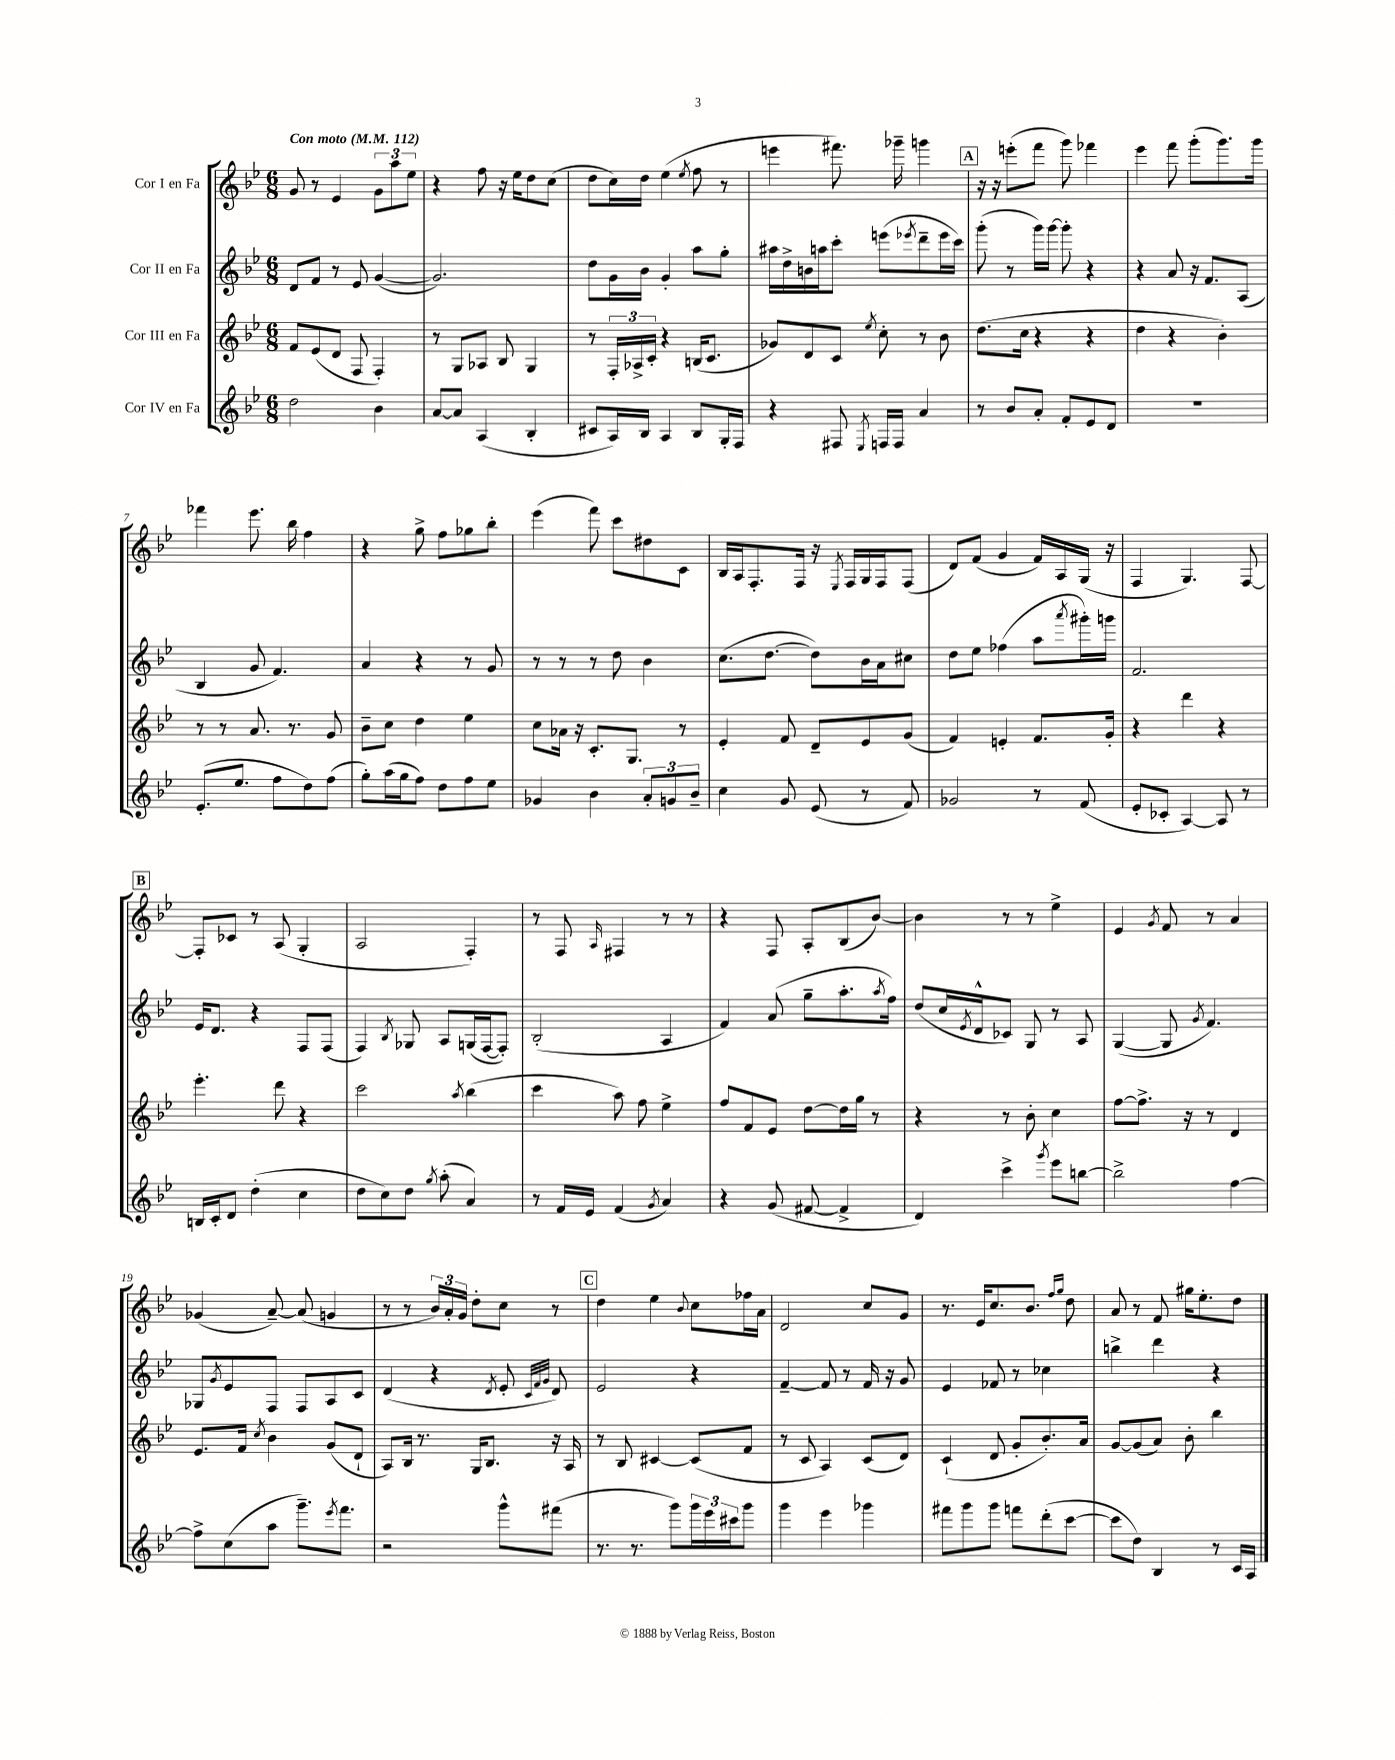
<<
\new StaffGroup <<
\new Staff = "s0" \with { instrumentName = "Cor I en Fa" } {
    \clef treble \key bes \major \numericTimeSignature \time 6/8 \tempo "Con moto" 4 = 112
    g'8 r8 ees'4 \tuplet 3/2 { g'8 a''8 ees''8 } |
    r4 f''8 r16 ees''16 d''8 c''8( |
    d''8 c''16) d''16 ees''4( \acciaccatura { ees''8 } f''8 r8 |
    e'''4 fis'''8.) ges'''16-- g'''4 |
    \mark \markup { \box "A" } r16 r16 e'''8-.( f'''8 g'''8) fes'''4 |
    ees'''4 f'''8 g'''8-.( g'''8.) g'''16 |
    fes'''4 ees'''8. bes''16 f''4 |
    r4 g''8-> f''8 ges''8 bes''8-. |
    ees'''4( f'''8) c'''8 dis''8 c'8 |
    bes16 a16 f8.-. f16 r16 \acciaccatura { ees8 } f16 g16 f16 f8( |
    d'8) f'8( g'4 f'16) a16 g16( r16 |
    f4 g4.) f8~ |
    \mark \markup { \box "B" } f8-. ces'8 r8 a8( g4-. |
    a2 f4-.) |
    r8 f8 \grace { a16 } fis4 r8 r8 |
    r4 f8 a8-. bes8( bes'8~) |
    bes'4 r8 r8 ees''4-> |
    ees'4 \acciaccatura { g'8 } f'8 r8 a'4 |
    ges'4( a'8~--) a'8( g'4 |
    r8 r8 \tuplet 3/2 { bes'16) a'16-. g'16 } d''8-. c''8 r8 |
    \mark \markup { \box "C" } d''4 ees''4 \appoggiatura { bes'8 } c''8 fes''16 a'16 |
    d'2 c''8 g'8 |
    r8. ees'16 c''8. bes'8. \grace { f''16 g''16 } d''8 |
    a'8 r8 f'8 gis''16 ees''8.-. d''8 \bar "|." |
}
\new Staff = "s1" \with { instrumentName = "Cor II en Fa" } {
    \clef treble \key bes \major \numericTimeSignature \time 6/8
    d'8 f'8 r8 ees'8 g'4~( |
    g'2.) |
    d''8 g'16 bes'16 g'4-. a''8 g''8-. |
    ais''16 d''16-> b'16 a''16 c'''8-. e'''8( \acciaccatura { ees'''8 } d'''8-- ees'''16 c'''16) |
    \mark \markup { \box "A" } g'''8-.( r8 g'''16) g'''16~ g'''8-. r4 |
    r4 a'8 r16 f'8. a8( |
    bes4 g'8 f'4.) |
    a'4 r4 r8 g'8 |
    r8 r8 r8 d''8 bes'4 |
    c''8.( d''8.~ d''8) bes'16 a'16 cis''8 |
    d''8 ees''8 fes''4( a''8 \acciaccatura { a'''8 } gis'''16-.) g'''16 |
    f'2. |
    \mark \markup { \box "B" } ees'16 d'8. r4 f8 f8( |
    f4) \acciaccatura { bes8 } ges8 a8 g16( f16~ f8-.) |
    bes2-.( a4 |
    f'4) a'8( g''8-- a''8.-. \acciaccatura { a''8 } f''16) |
    d''8( c''16 \acciaccatura { ees'8 } d'16-^ ces'8) g8 r8 a8 |
    g4~( g8 \acciaccatura { g'8 } f'4.) |
    ges8 \acciaccatura { g'8 } ees'8 f8 f8 a8 c'8 |
    d'4( r4 \acciaccatura { d'8 } ees'8-. \grace { c'32 f'32 g'32 } d'8) |
    \mark \markup { \box "C" } ees'2 r4 |
    f'4~-- f'8 r8 f'16 r16 g'8 |
    ees'4 fes'8 r8 ces''4 |
    b''4-> d'''4 r4 \bar "|." |
}
\new Staff = "s2" \with { instrumentName = "Cor III en Fa" } {
    \clef treble \key bes \major \numericTimeSignature \time 6/8
    f'8 ees'8( d'8 f8 f4-.) |
    r8 g8 aes8 bes8 g4 |
    r8 \tuplet 3/2 { f16-. aes16-> c'16-. } r4 b16( c'8. |
    ges'8) d'8 c'8 \acciaccatura { ees''8 } c''8-. r8 bes'8 |
    \mark \markup { \box "A" } d''8.( c''16 r4 r4 |
    d''4 r4 bes'4-.) |
    r8 r8 a'8. r8. g'8 |
    bes'8-- c''8 d''4 ees''4 |
    c''8 aes'16 r16 c'8.-. g8. r8 |
    ees'4-. f'8 d'8-- ees'8 g'8( |
    f'4) e'4-. f'8. g'16-. |
    r4 d'''4 r4 |
    \mark \markup { \box "B" } ees'''4.-. d'''8 r4 |
    c'''2 \acciaccatura { a''8 } bes''4( |
    c'''4 a''8) f''8 ees''4-> |
    f''8 f'8 ees'8 d''8~ d''16 g''16 r8 |
    r4 r8 bes'8-. c''4 |
    f''8~ f''8.-> r16 r8 d'4 |
    ees'8. f'16 \acciaccatura { c''8 } bes'4 g'8( d'8-! |
    a8) bes16 r8. g16 bes8. r16 a16 |
    \mark \markup { \box "C" } r8 bes8 cis'4~ cis'8( f'8 |
    r8 c'8 a4) c'8( d'8) |
    c'4-!( d'8 g'8-. bes'8.-.) a'16 |
    g'8~ g'8( a'8) bes'8-. bes''4 \bar "|." |
}
\new Staff = "s3" \with { instrumentName = "Cor IV en Fa" } {
    \clef treble \key bes \major \numericTimeSignature \time 6/8
    d''2 bes'4 |
    a'8~ a'8 a4( bes4-. |
    cis'8 a16) bes16 a4 bes8 g16-. f16 |
    r4 fis8 \acciaccatura { ees8 } f16 f16 a'4 |
    \mark \markup { \box "A" } r8 bes'8 a'8-. f'8-. ees'8 d'8 |
    R2. |
    ees'8.-.( ees''8. f''8 d''8) f''8( |
    g''8-.) a''16( g''16 f''8) d''8 f''8 ees''8 |
    ges'4 bes'4 \tuplet 3/2 { a'8-. g'8 bes'8-- } |
    c''4 g'8 ees'8( r8 f'8) |
    ges'2 r8 f'8( |
    ees'8-. ces'8-. a4~) a8 r8 |
    \mark \markup { \box "B" } b16 c'16-. d'8 d''4-.( c''4 |
    d''8 c''8) d''8 \acciaccatura { g''8 } a''8-.( a'4) |
    r8 f'16 ees'16 f'4( \acciaccatura { g'8 } a'4) |
    r4 g'8( fis'8~ fis'4-> |
    d'4) c'''4-> \acciaccatura { g'''8 } ees'''8 b''8~ |
    b''2-> f''4~ |
    f''8-> c''8( a''8 g'''8.--) \acciaccatura { ees'''8 } f'''8. |
    r2 g'''8-^ fis'''8( |
    \mark \markup { \box "C" } r8. r8. g'''8) \tuplet 3/2 { g'''16 ees'''16 cis'''16 } g'''8 |
    g'''4 ees'''4 ges'''4 |
    fis'''8 g'''8 g'''8 f'''8 d'''8-.( c'''8~ |
    c'''8 d''8) bes4 r8 c'16 a16 \bar "|." |
}
>>
>>
